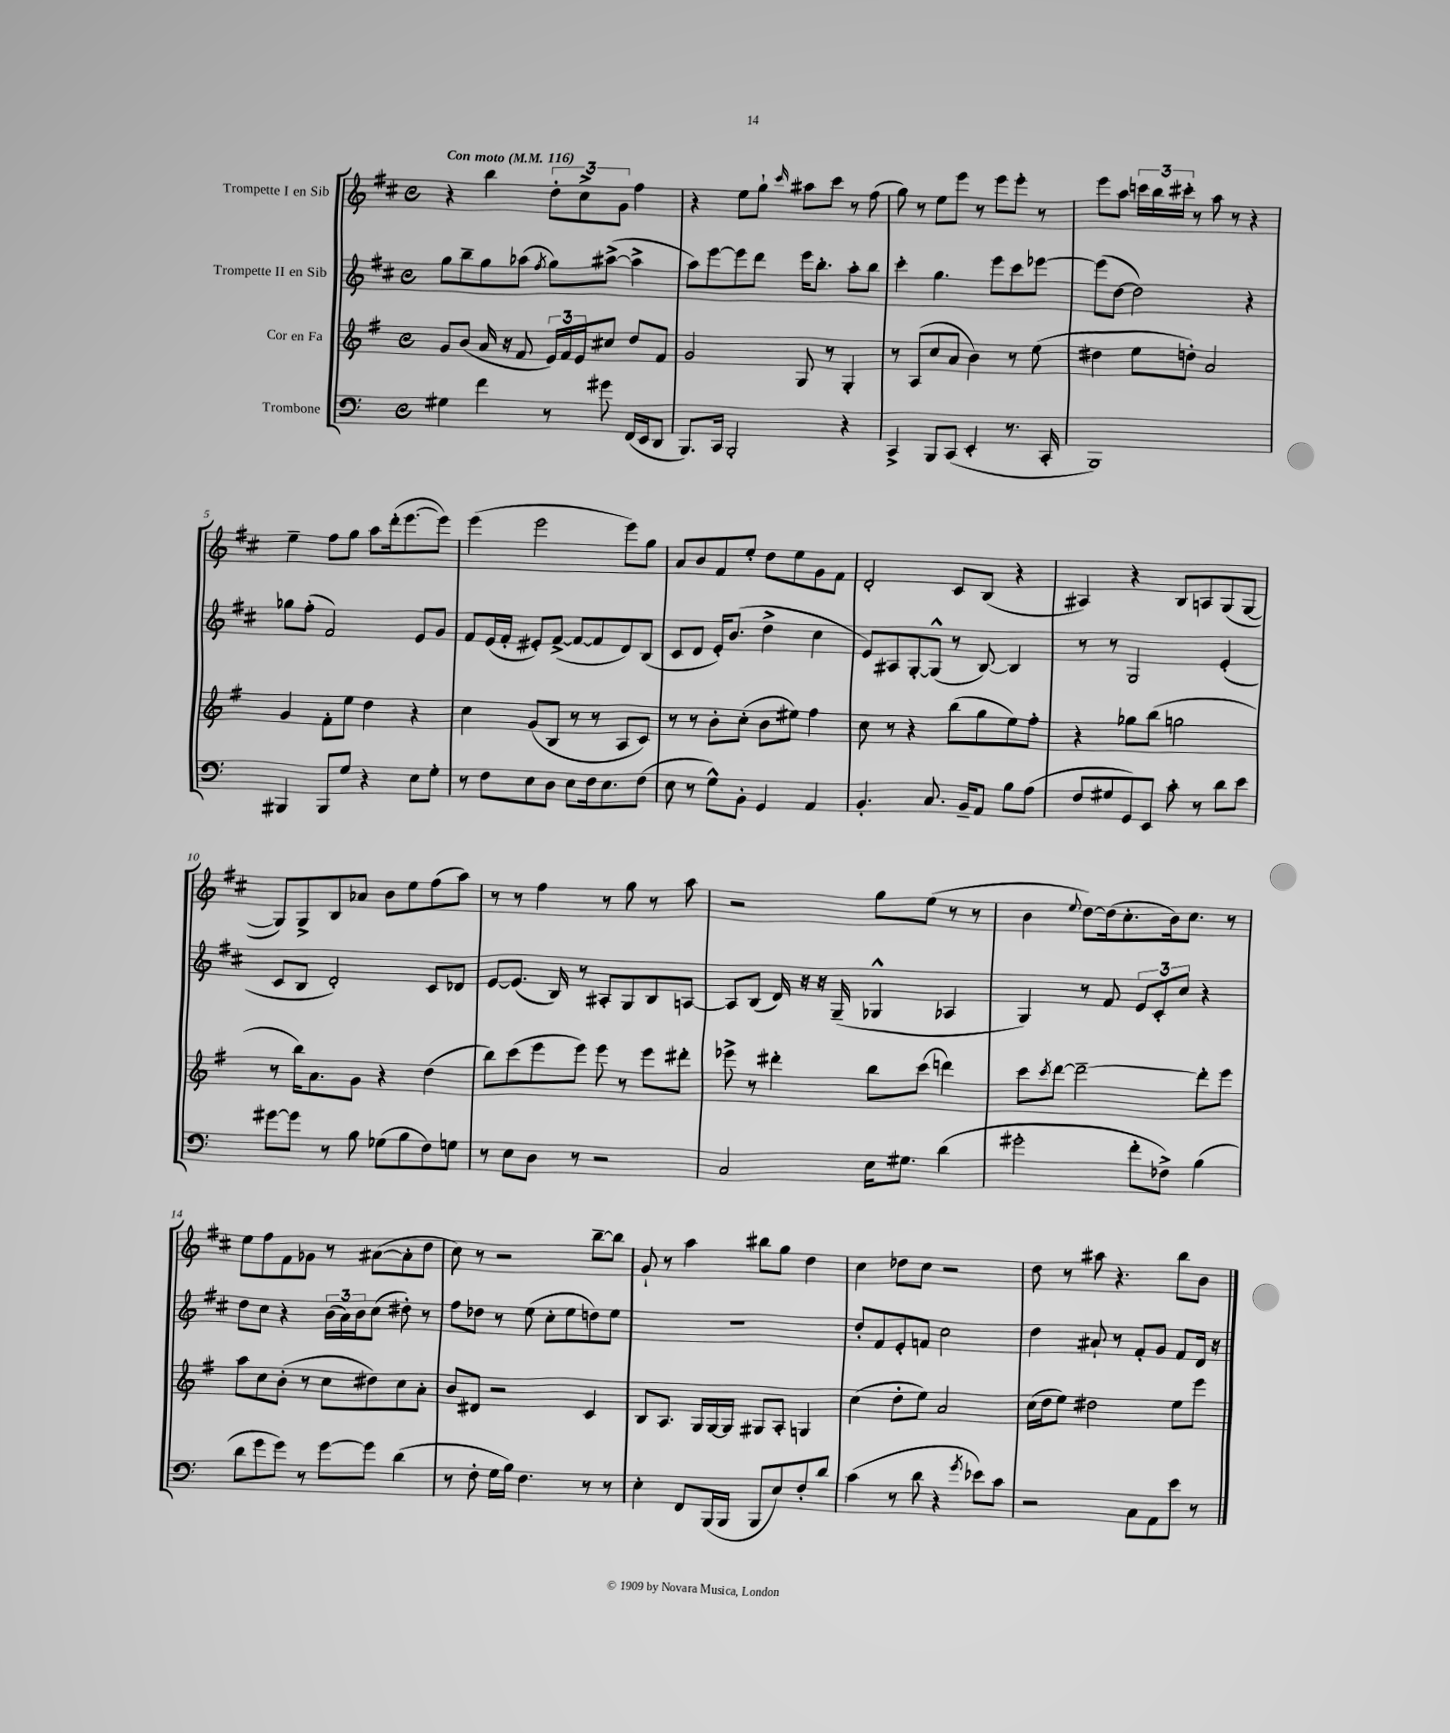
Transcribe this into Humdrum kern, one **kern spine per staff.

**kern	**kern	**kern	**kern
*staff4	*staff3	*staff2	*staff1
*clefF4	*clefG2	*clefG2	*clefG2
*k[]	*k[f#]	*k[f#c#]	*k[f#c#]
*M4/4	*M4/4	*M4/4	*M4/4
*met(c)	*met(c)	*met(c)	*met(c)
*MM116	*MM116	*MM116	*MM116
4G#	8g	8gg	4r
.	(8b	8bb~	.
4f	16a	8gg	4bb
.	16r	.	.
.	8f#	(8aa-	.
.	.	8qff#	.
8r	24e)	8gg)	12dd'
.	24f#	.	.
.	24e	.	12cc#^
8g#	8cc#	([8aa#^	.
.	.	.	12g
(16FF	8dd	4aa#^]	4ff#
16EE	.	.	.
8DD	8f#	.	.
=	=	=	=
8.BBB)	2g	8aa)	4r
.	.	[8eee	.
16CC	.	.	.
2BBB'	.	8eee]	8ee
.	.	8ddd	8gg`
.	.	.	16qqccc#
.	8G	16eee	8aa#
.	.	8.bb'	.
.	8r	.	8ccc#
4r	4G'	8aa'	8r
.	.	8bb	(8ff#
=	=	=	=
4CC^	8r	4ccc#'	8gg)
.	(8A	.	8r
8BBB	8cc	4.gg	8ee
(8CC	8a	.	8eee
4EE'	4b)	.	8r
.	.	8eee	8eee
8.r	8r	8ccc#	8eee'
.	(8ee	[8eee-	8r
16CC'	.	.	.
=	=	=	=
1BBB)	4dd#	(8eee-]	8eee
.	.	[8dd	8aa
.	8ee	2dd])	24ccc
.	.	.	24bb
.	.	.	24ccc#'
.	8dd')	.	8r
.	2a	.	8aa
.	.	.	8r
.	.	4r	4r
=	=	=	=
4BBB#	4g	8gg-	4ee~
.	.	(8ff#'	.
8BBB#	8f#'	2f#)	8ff#
8G	8ee	.	8gg
4r	4dd	.	8aa
.	.	.	(16ddd'
.	.	.	[8.eee
8E	4r	8e	.
8G'	.	8g	8eee])
=	=	=	=
8r	4cc	8f#	(4eee
8F	.	(16e	.
.	.	16f#'	.
8E	(8g	8e#')	2eee
8D	8B	([8f#^	.
8E	8r	8f#_	.
16F	8r	8f#]	.
8.E	.	.	.
.	8A	8d)	8eee)
(8F	8c)	(8B	8gg
=	=	=	=
8E	8r	8c#	8a
8r	8r	8d	8b
8G^^)	8b'	16e')	8f#
.	.	(8.b	.
8BB'	(8cc'	.	8ee'
4GG	8b	4dd^	8dd
.	8ee#)	.	8ee
4AA	4ff#	4cc#	8g
.	.	.	8f#
=	=	=	=
4.BB'	8cc	8e)	2d'
.	8r	8A#	.
.	4r	[8G'	.
8.C	.	(8G^^]	.
.	(8bb	8r	8c#
16BB~	.	.	.
8AA	8gg	[8B)	(8B
8B	8ee)	4B]	4r
(8A	8ff#'	.	.
=	=	=	=
8F	4r	8r	4A#)
8G#	.	8r	.
8GG)	8gg-	2G	4r
8EE	(8bb	.	.
8c'	2gg	.	8B
8r	.	.	8A
8d	.	(4e'	(8G
8e	.	.	[8G
=	=	=	=
[8g#	8r	8c#	8G])
8g#]	16bb)	8B	8G^
.	8.a	.	.
8r	.	2d')	8B
8B	8g	.	8a-
(8G-	4r	.	8b
8B	.	.	8ee
8F)	(4dd	8c#	(8ff#
8G	.	8d-	8aa)
=	=	=	=
8r	8bb)	[8e	8r
8E	(8ccc	(8.e]	8r
8D	8eee	.	4ff#
.	.	16B)	.
8r	8eee)	8r	.
2r	8eee	8A#'	8r
.	8r	8G	8gg
.	8eee	8B	8r
.	8ddd#'	[8A	8aa
=	=	=	=
2C	8eee-^	8A]	2r
.	8r	(8B	.
.	4ddd#'	16d)	.
.	.	16r	.
.	.	16r	.
.	.	(16G~	.
16E	8bb	4G-^^	8gg
8.G#	.	.	.
.	(8ccc	.	(8ee
(4d	4ddd)	4A-	8r
.	.	.	8r
=	=	=	=
2g#'	8ccc	4G)	4b
.	8qccc	.	.
.	[8ddd	.	.
.	.	.	8qqee
.	2ddd~_	8r	[8dd)
.	.	8f#	(16dd]
.	.	.	8.cc#'
8f'	.	12e	.
.	.	12c#'	.
8F-^)	.	.	16b)
.	.	12cc#	.
.	.	.	8.cc#
(4B	8ddd']	4r	.
.	8eee	.	8r
=	=	=	=
8d	8aa	8dd	8ee
8g	8cc	8cc#	8ff#
8g)	(8b'	4r	8f#
8r	8r	.	8g-
[8g	8cc	(24b	8r
.	.	24a)	.
.	.	24b	.
8g]	8dd#)	(8cc#	([8a#
(4d	8cc	8dd#')	8a#']
.	8a'	8r	8dd
=	=	=	=
8r	8b	8ff#	8cc#)
8F'	8d#	8dd-	8r
16G	2r	8r	2r
16B)	.	.	.
4.F	.	(8ee	.
.	.	8cc#'	.
.	.	8ee	.
8r	4c	8dd)	[8bb~
8r	.	8ee	8bb]
=	=	=	=
4E'	8B	1r	8g`
.	8.A	.	8r
8FF	.	.	4aa
.	16G	.	.
(16BBB	[16G	.	.
16BBB	16G]	.	.
8BBB	8G#	.	8bb#
8E)	8A'	.	8gg
8F'	4G	.	4dd
8d	.	.	.
=	=	=	=
(4c	(4cc	8dd'	4cc#
.	.	8f#	.
8r	8dd'	8e'	8dd-
8d	8ee)	8f	8cc#
4r	2a	2cc#	2r
8qg	.	.	.
8e-)	.	.	.
8c	.	.	.
=	=	=	=
2r	(16cc	4dd	8dd
.	16dd	.	.
.	8ee)	.	8r
.	2dd#	8a#`	8aa#
.	.	8r	4.r
8C	.	8f#'	.
8AA	.	8g	.
8e	8ee	8f#	8bb
8r	8eee	16d	8b
.	.	16r	.
==	==	==	==
*-	*-	*-	*-
